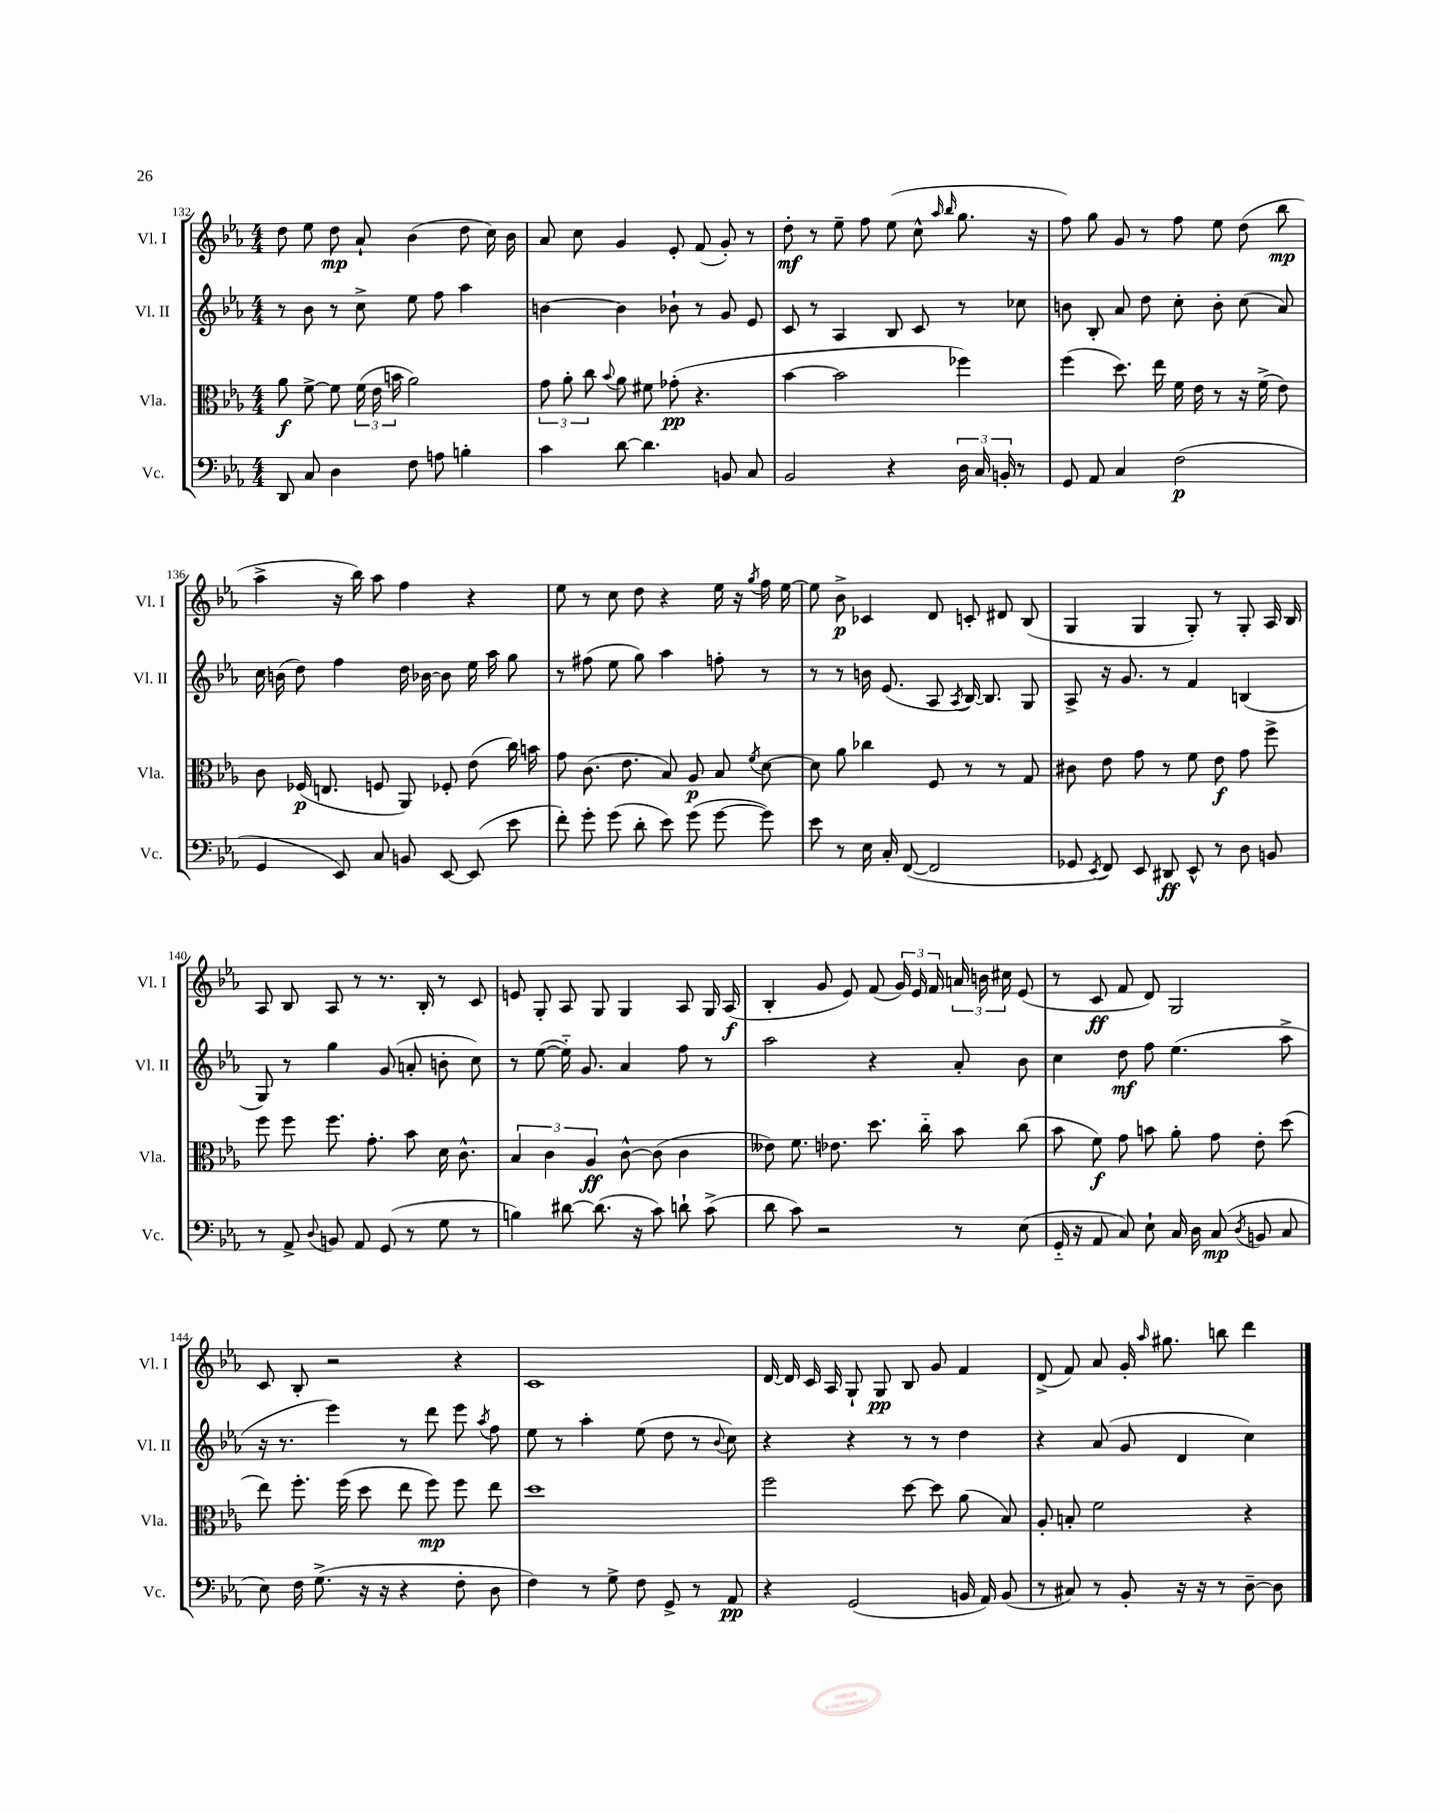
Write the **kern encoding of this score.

**kern	**kern	**kern	**kern
*staff4	*staff3	*staff2	*staff1
*clefF4	*clefC3	*clefG2	*clefG2
*k[b-e-a-]	*k[b-e-a-]	*k[b-e-a-]	*k[b-e-a-]
*M4/4	*M4/4	*M4/4	*M4/4
8DD	8a-	8r	8dd
8C	[8f^	8b-	8ee-
4D	8f]	8r	8dd
.	(24f	8cc^	8a-`
.	24e-	.	.
.	24b	.	.
8F	2a-)	8ee-	(4b-
8A	.	8ff	.
4B'	.	4aa-	8dd
.	.	.	16cc)
.	.	.	16b-
=	=	=	=
4c	12g	[4b	8a-
.	12a-'	.	.
.	.	.	8cc
.	12cc	.	.
.	8qqb-	.	.
[8d	8a-	4b]	4g
4.d]	8f#	.	.
.	(8g-'	8b-`	8e-'
.	4.r	8r	(8f
8BB	.	8g	8g')
8C	.	8e-	8r
=	=	=	=
2BB-	[4b-	8c	8dd'
.	.	8r	8r
.	2b-]	4A-	8ee-~
.	.	.	8ff
4r	.	8B-	(8ee-
.	.	8c	8cc^^
.	.	.	16qqaa-
.	.	.	16qqbb-
24D	4ff-)	8r	8.gg
24C	.	.	.
24BB'	.	.	.
8r	.	8cc-	.
.	.	.	16r
=	=	=	=
8GG	(4ff	8b	8ff)
8AA-	.	8B-'	8gg
4C	8.dd)	8a-	8g
.	.	8dd	8r
.	16ee-	.	.
(2F	16f	8cc'	8ff
.	16e-	.	.
.	8r	8b'	8ee-
.	16r	(8cc	(8dd
.	(16f^	.	.
.	8e-)	8a-)	8bb-
=	=	=	=
4GG	8c	16cc	4aa-^
.	.	(16b	.
.	(16F-	8dd)	.
.	8.E	.	.
8EE-)	.	4ff	16r
.	.	.	16bb-)
8C	8F	.	8aa-
8BB	8AA-)	16dd	4ff
.	.	[16b-	.
[8EE-	8F-'	8b-]	.
(8EE-]	(8e-	16ee-	4r
.	.	16aa-	.
8e-	16cc)	8gg	.
.	16b	.	.
=	=	=	=
8f')	8g	8r	8ee-
8g'	(8.c	(8ff#	8r
(8g	.	8ee-	8cc
.	8.e-	.	.
8d'	.	8gg)	8dd
8e-)	8B-)	4aa-	4r
(8g	8A-	.	.
[8g	8B-	8ff'	16ee-
.	.	.	16r
.	8qf	.	8qgg
8g])	[8d	8r	16ff
.	.	.	[16ee-
=	=	=	=
8e-	8d]	8r	8ee-]
8r	8a-	8r	8b-^
16E-	4cc-	16b	4c-
16C'	.	(8.e-	.
([8FF	.	.	.
2FF]	8F	8A-	8d
.	.	8qA-	.
.	8r	[16B-)	8c'
.	.	8.B-]	.
.	8r	.	8d#
.	8G	8G	(8B-
=	=	=	=
8GG-	8c#	8A-^	4G
8qEE-	.	.	.
8FF)	8e-	16r	.
.	.	8.g	.
8EE-	8g	.	4G
8DD#	8r	8r	.
8EE-^^	8f	4f	8G')
8r	8e-	.	8r
8D	8g	(4B	8G'
8BB	8ff^	.	16A-
.	.	.	16B-
=	=	=	=
8r	8ff	8G)	8A-
8AA-^	8ff	8r	8B-
8qqD	.	.	.
8BB	8.ff	4gg	8A-
8AA-	.	.	8r
.	8.g'	.	.
(8GG	.	(8g	8.r
8r	8b-	8a'	.
.	.	.	16B-'
8G	16d	8b'	8r
.	8.c^^	.	.
8r	.	8cc)	8c
=	=	=	=
4B)	6B-	8r	8e
.	.	([8ee-	8G'
.	6c	.	.
[8d#	.	16ee-'~])	8A-
.	.	8.g	.
.	6A-	.	.
(8.d#]	.	.	8G
.	[8c^^	4a-	4G
16r	.	.	.
8c)	(8c]	.	.
8d`	4c	8ff	8A-
(8c^	.	8r	16G
.	.	.	(16A-
=	=	=	=
8d	8e--)	2aa-	4B-'
8c)	8.f	.	.
2r	.	.	8g
.	8.e-	.	.
.	.	.	8e-)
.	8.dd	4r	(8f
.	.	.	24g)
.	.	.	24e-
.	16cc'~	.	.
.	.	.	24f
8r	8b-	8a-'	24a
.	.	.	24b
.	.	.	24cc#
(8E-	(8cc	8b-	(8e-
=	=	=	=
16GG'~	8b-	4cc	8r
16r	.	.	.
8AA-	8f)	.	8c
8C)	8g	8dd	8f
8E-`	8b	8ff	8d)
16C	8a-'	(4.ee-	2G
16D	.	.	.
(8C	8g	.	.
8qD	.	.	.
8BB	8e-'	.	.
8C	(8dd	8aa-^	.
=	=	=	=
8E-)	8ee-)	16r	8c
.	.	8.r	.
16F	8.ff'	.	8B-'
(8.G^	.	.	.
.	.	4eee-)	2r
.	(16ff	.	.
16r	8dd	.	.
16r	.	.	.
4r	8ee-	8r	.
.	8ff)	8ddd	.
8F'	8ff	8eee-	4r
.	.	8qaa-	.
8D	8ee-	8ff	.
=	=	=	=
4F)	1dd	8ee-	1c
.	.	8r	.
8r	.	4aa-'	.
8G^	.	.	.
8F	.	(8ee-	.
8GG^	.	8dd	.
8r	.	8r	.
.	.	8qqb-	.
8AA-	.	8cc)	.
=	=	=	=
4r	2ff	4r	[16d
.	.	.	16d]
.	.	.	16c
.	.	.	16A-
(2GG	.	4r	8G`
.	.	.	8G
.	[8dd	8r	8B-
.	8dd]	8r	8g
16BB	(8a-	4dd	4f
16AA-)	.	.	.
(8BB	8B-)	.	.
=	=	=	=
8r	8A-'	4r	(8d^
8C#)	8B'	.	8f)
8r	2f	(8a-	8a-
8BB-'	.	8g	16g'
.	.	.	16qqaa-
.	.	.	8.gg#
16r	.	4d	.
16r	.	.	.
8r	.	.	8bb
[8D~	4r	4cc)	4ddd
8D]	.	.	.
==	==	==	==
*-	*-	*-	*-
